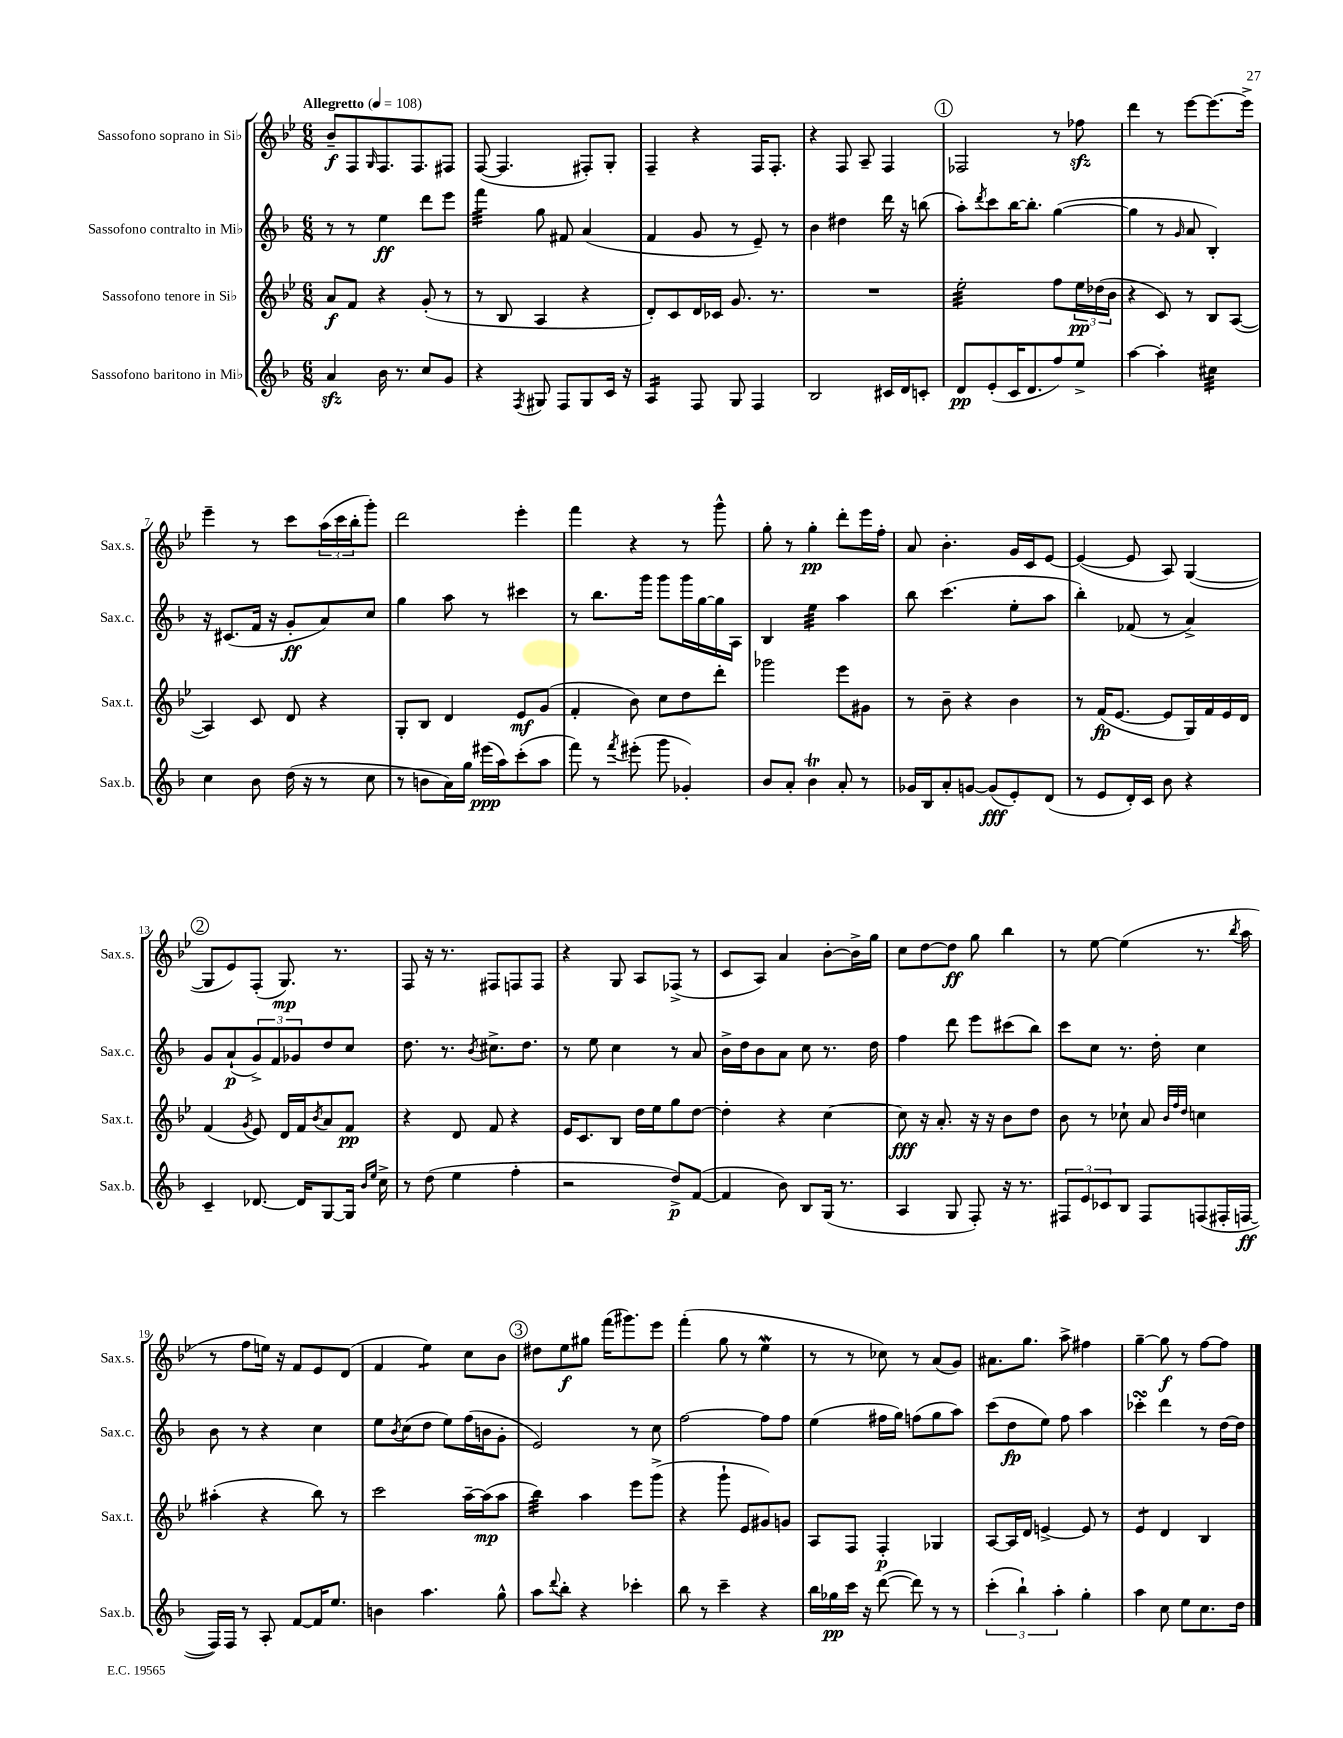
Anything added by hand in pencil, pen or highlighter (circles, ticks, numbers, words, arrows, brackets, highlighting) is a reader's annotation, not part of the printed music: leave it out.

**kern	**kern	**kern	**kern
*staff4	*staff3	*staff2	*staff1
*clefG2	*clefG2	*clefG2	*clefG2
*k[b-]	*k[b-e-]	*k[b-]	*k[b-e-]
*M6/8	*M6/8	*M6/8	*M6/8
*MM108	*MM108	*MM108	*MM108
4a	8a	8r	8b-~
.	8f	8r	8F
.	.	.	16qqG
16b-	4r	4ee	8.F
8.r	.	.	.
.	.	.	8.F
8cc	(8g'	8ddd	.
8g	8r	8eee	8F#
=	=	=	=
4r	8r	4fff	([8F
.	8B-	.	4.F]
8qF	.	.	.
8G#	4A	8gg	.
8F	.	8f#	.
8G#	4r	(4a	8F#')
16c	.	.	8G'
16r	.	.	.
=	=	=	=
4A	8d')	4f	4F~
.	8c	.	.
8F	16d	8g	4r
.	16c-	.	.
8G	8.g	8r	.
4F	.	8e~)	16F
.	8.r	.	8.F'
.	.	8r	.
=	=	=	=
2B-	2.r	4b-	4r
.	.	4dd#	8F
.	.	.	8A~
16c#	.	16ddd	4F
16d	.	16r	.
8c'	.	(8bb	.
=	=	=	=
8d	2ee-'	8aa')	2F-
.	.	8qddd	.
(8e'	.	8ccc	.
16c	.	[16bb-	.
8.d	.	8.bb-']	.
8ff)	8ff	([4gg	8r
8ee^	24ee-	.	8ff-
.	(24dd-	.	.
.	24b-	.	.
=	=	=	=
[4aa	4r	4gg]	4ddd
4aa']	8c)	8r	8r
.	.	16qqg	.
.	8r	8a	[8eee-
4cc#	8B-	4B-')	8.eee-_
.	([8A	.	.
.	.	.	16eee-^]
=	=	=	=
4cc	4A])	16r	4eee-~
.	.	(8.c#	.
8b-	8c	16f	8r
.	.	16r	.
(16dd	8d	8g'	8ccc
16r	.	.	.
8r	4r	8a)	(24aa
.	.	.	24ccc
.	.	.	24bb-'
8cc	.	8cc	8ggg')
=	=	=	=
8r	8G'	4gg	2ddd
8b	8B-	.	.
16a)	4d	8aa	.
16gg	.	.	.
(16eee#	.	8r	.
16aa)	.	.	.
(8ccc'	8e-	4ccc#	4eee-'
8aa	(8g	.	.
=	=	=	=
8fff)	4f'	8r	4fff
8r	.	8.bb-	.
8qfff	.	.	.
(8eee#'	8b-)	.	4r
.	.	16ggg	.
8ggg	8cc	8ggg	.
4g-')	8dd	16ggg	8r
.	.	[16gg	.
.	8ddd'	16gg]	8ggg^^
.	.	16A	.
=	=	=	=
8b-	2ggg-	4B-	8gg'
8a'	.	.	8r
4b-	.	4ee	4gg'
8a'	8eee-	4aa	8ddd'
8r	8g#	.	16eee-
.	.	.	16ff'
=	=	=	=
16g-	8r	8bb-	8a
16B-	.	.	.
8a'	8b-~	(4.ccc	4.b-'
[8g	4r	.	.
(8g]	.	.	.
8e')	4b-	8ee'	16g
.	.	.	16c
(8d	.	8aa	[8e-
=	=	=	=
8r	8r	4bb-')	(4e-_
8e	(16f	.	.
.	[8.e-	.	.
16d')	.	(8f-	8e-]
16c	.	.	.
8b-	8e-]	8r	8A)
4r	16G)	4a^)	([4G
.	16f	.	.
.	16e-	.	.
.	16d	.	.
=	=	=	=
4c~	(4f	8g	8G]
.	.	(8a`	8e-)
.	8qg	.	.
[8.d-	8e-)	12g^)	(8F'
.	.	12f	.
.	16d	.	8.G)
.	.	12g-	.
16d-]	16f	.	.
.	8qb-	.	.
[8G	8a	8dd	.
.	.	.	8.r
16G]	8f	8cc	.
16qqb-	.	.	.
16qqee	.	.	.
16cc^	.	.	.
=	=	=	=
8r	4r	8.dd	8F
(8dd	.	.	16r
.	.	8.r	8.r
4ee	8d	.	.
.	.	8qb-	.
.	8f	8.cc#^	8F#
4ff'	4r	.	8F
.	.	8.dd	.
.	.	.	8F
=	=	=	=
2r	16e-	8r	4r
.	8.c	.	.
.	.	8ee	.
.	8B-	4cc	8G
.	16dd	.	8A
.	16ee-	.	.
8dd^)	8gg	8r	(8F-^
([8f	[8dd	8a	8r
=	=	=	=
4f]	4dd']	16b-^	8c
.	.	16dd	.
.	.	8b-	8A)
8b-)	4r	8a	4a
8B-	.	8cc	.
(16G	[4cc	8.r	[8b-'
8.r	.	.	.
.	.	.	16b-^]
.	.	16dd	16gg
=	=	=	=
4A	8cc]	4ff	8cc
.	16r	.	[8dd
.	8.a'	.	.
8G	.	8ddd	8dd]
8F')	16r	8eee	8gg
.	16r	.	.
16r	8b-	(8ccc#	4bb-
8.r	.	.	.
.	8dd	8bb-)	.
=	=	=	=
12F#	8b-	8ccc	8r
12e	.	.	.
.	8r	8cc	[8ee-
12c-	.	.	.
8B-	8cc-`	8.r	(4ee-]
8F#	8a	.	.
.	.	16dd'	.
.	32qqb-	.	.
.	32qqff	.	.
.	32qqdd	.	.
(8F	4cc	4cc	8.r
16F#'	.	.	.
.	.	.	8qbb-
[16F	.	.	16aa
=	=	=	=
16F])	(4aa#'	8b-	8r
16F	.	.	.
8r	.	8r	8ff
8A'	4r	4r	16ee)
.	.	.	16r
[8f	.	.	8f
16f]	8bb-)	4cc	8e-
8.ee	.	.	.
.	8r	.	(8d
=	=	=	=
4b	2ccc	8ee	4f
.	.	8qb-	.
.	.	(8cc	.
4.aa	.	8dd	4ee-)
.	.	8ee)	.
.	[16aa~	(16ff	8cc
.	(16aa]	16b	.
8gg^^	8aa	8g'	8b-
=	=	=	=
8aa	4bb-)	2e)	8dd#
8qqddd	.	.	.
8bb-'	.	.	8ee-
4r	4aa	.	8gg#
.	.	.	(16fff
.	.	.	8.ggg#)
4ccc-'	8eee-	8r	.
.	(8ggg^	8cc	8eee-
=	=	=	=
8bb-	4r	[2ff	(4fff'
8r	.	.	.
4ccc~	8ggg`	.	8gg
.	8e-	.	8r
4r	8g#)	8ff]	4ee-
.	8g	8ff	.
=	=	=	=
16bb-	8A	(4ee	8r
16gg-	.	.	.
16ccc	8F	.	8r
16r	.	.	.
([8ddd	4F'	16ff#	8cc-)
.	.	16gg)	.
8ddd])	.	(8ff	8r
8r	4G-	8gg	(8a
8r	.	8aa)	8g)
=	=	=	=
(6ccc'	[8A	(8ccc	8.a#
.	16A]	8dd	.
6bb-`)	.	.	.
.	16d	.	8.gg
.	[4e^	8ee)	.
6aa'	.	.	.
.	.	8ff	8aa^
4gg'	8e]	4aa	4ff#
.	8r	.	.
=	=	=	=
4aa	4e-	4ccc-'	[4gg~
8cc	4d	4ddd	8gg]
8ee	.	.	8r
8.cc	4B-	8r	[8ff
.	.	[16dd	8ff]
16dd	.	16dd]	.
==	==	==	==
*-	*-	*-	*-
